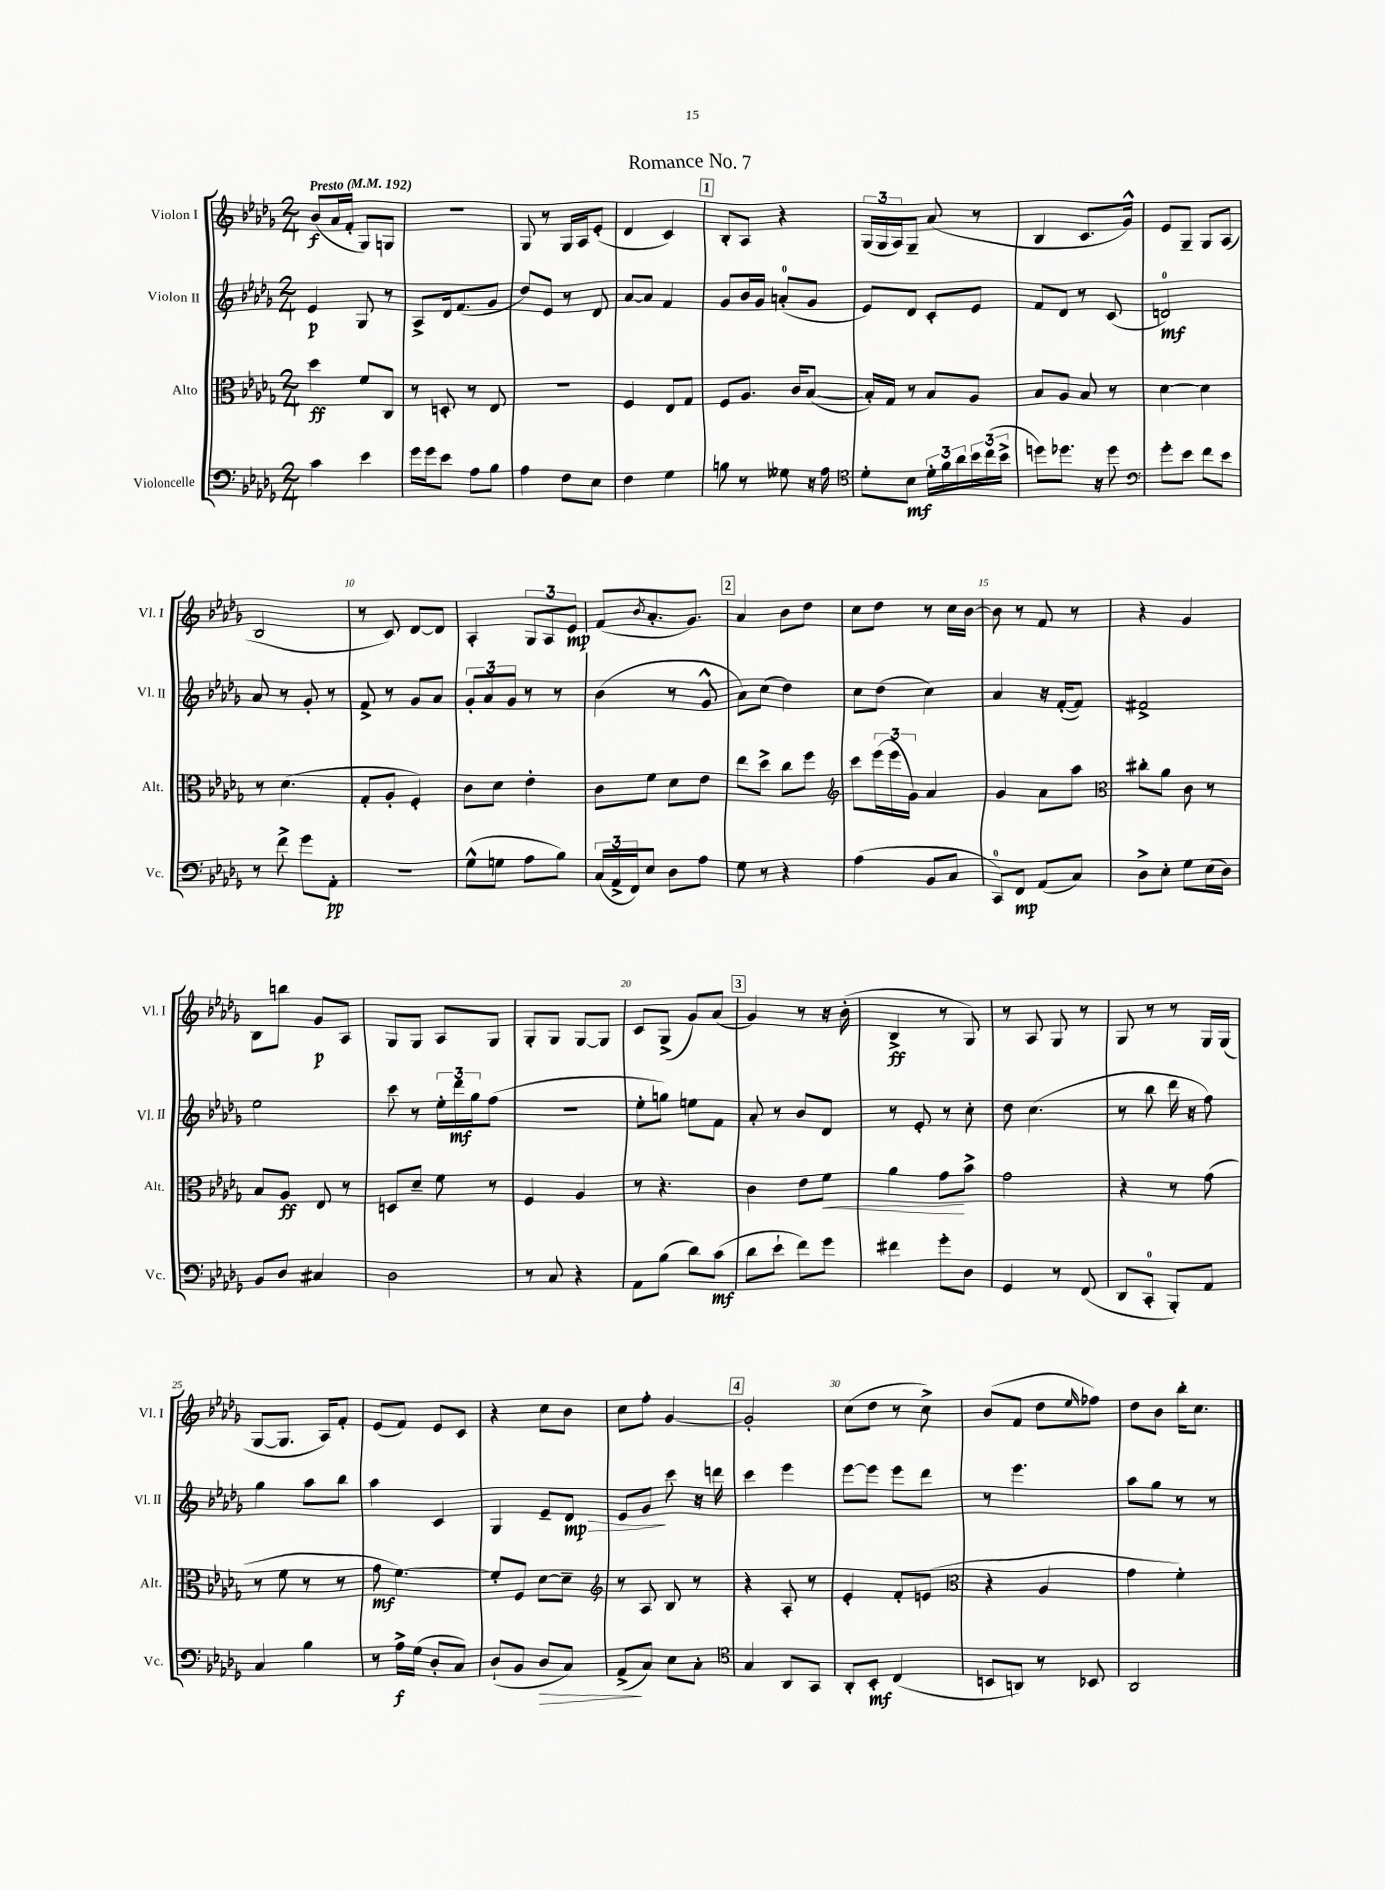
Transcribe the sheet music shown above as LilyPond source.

\header { title = "Romance No. 7" }
<<
\new StaffGroup <<
\new Staff = "s0" \with { instrumentName = "Violon I" shortInstrumentName = "Vl. I" } {
    \clef treble \key des \major \numericTimeSignature \time 2/4 \tempo "Presto" 4 = 192
    bes'8\f( aes'16 f'16-. ges8) g8 |
    r2 |
    ges8 r8 ges16 aes16 ees'8-.( |
    des'4 c'4) |
    \mark \markup { \box "1" } bes8-. aes8 r4 |
    \tuplet 3/2 { ges16( ges16 aes16) } ges8-- aes'8( r8 |
    bes4 c'8. ges'16-^) |
    ees'8 ges8-- ges8 aes8( |
    bes2 |
    r8 c'8) des'8~ des'8 |
    aes4-. \tuplet 3/2 { ges8 aes8 ees'8\mp } |
    f'8( \acciaccatura { bes'8 } aes'8.-. ges'8.) |
    \mark \markup { \box "2" } aes'4 bes'8 des''8 |
    c''8 des''8 r8 c''16 bes'16~ |
    bes'8 r8 f'8 r8 |
    r4 ges'4 |
    bes8 b''8 ges'8\p aes8 |
    ges8 ges8 aes8 ges8 |
    ges8-. ges8 ges8~ ges8 |
    c'8 ges8->( ges'8) aes'8( |
    \mark \markup { \box "3" } ges'4) r8 r16 bes'16-.( |
    bes4->\ff r8 ges8) |
    r8 aes8 ges8 r8 |
    ges8 r8 r8 ges16 ges16( |
    ges8~ ges8. aes16) f'8-. |
    ees'8( f'8) ees'8 c'8 |
    r4 c''8 bes'8 |
    c''8 f''8-. ges'4~ |
    \mark \markup { \box "4" } ges'2-. |
    c''8( des''8 r8 c''8->) |
    bes'8( f'8 des''8 \grace { ees''16 } fes''8) |
    des''8 bes'8 bes''16-. c''8. \bar "|." |
}
\new Staff = "s1" \with { instrumentName = "Violon II" shortInstrumentName = "Vl. II" } {
    \clef treble \key des \major \numericTimeSignature \time 2/4
    ees'4\p ges8 r8 |
    aes8-> des'16 f'8.( ges'8 |
    des''8) ees'8 r8 des'8 |
    aes'8~ aes'8 f'4 |
    \mark \markup { \box "1" } ges'8 bes'16 ges'16 a'8-0-.( ges'8 |
    ees'8) des'8 c'8-. ees'8 |
    f'8 des'8 r8 c'8( |
    d'2-0\mf) |
    aes'8 r8 ges'8-. r8 |
    f'8-> r8 ges'8 aes'8 |
    \tuplet 3/2 { ges'8-. aes'8 ges'8 } r8 r8 |
    bes'4( r8 ges'8-^ |
    \mark \markup { \box "2" } aes'8) c''8( des''4) |
    c''8 des''8( c''4) |
    aes'4 r16 f'16~-.( f'8) |
    fis'2-> |
    ees''2 |
    c'''8 r8 \tuplet 3/2 { ees''16-. des'''16\mf ges''16 } f''8( |
    R2 |
    ees''8-. g''8) e''8 f'8 |
    \mark \markup { \box "3" } aes'8-. r8 bes'8 des'8 |
    r8 ees'8-. r8 c''8-. |
    des''8 c''4.( |
    r8 bes''8 des'''16 r16 f''8) |
    ges''4 aes''8 bes''8 |
    aes''4 c'4 |
    ges4 ees'8-- des'8\mp\> |
    ees'8 ges'8\! c'''8 r16 d'''16 |
    \mark \markup { \box "4" } c'''4 ees'''4 |
    ees'''8~ ees'''8 ees'''8 des'''8 |
    r8 ees'''4. |
    aes''8 ges''8 r8 r8 \bar "|." |
}
\new Staff = "s2" \with { instrumentName = "Alto" shortInstrumentName = "Alt." } {
    \clef alto \key des \major \numericTimeSignature \time 2/4
    des''4\ff f'8 c8 |
    r8 d8-. r8 ees8 |
    r2 |
    f4 ees8 ges8 |
    \mark \markup { \box "1" } f8 aes8. c'16 bes8~( |
    bes16-.) ges16 r8 bes8 aes8 |
    bes8 aes8 bes8 r8 |
    des'4~ des'4 |
    r8 des'4.( |
    ges8-. aes8-. f4-.) |
    c'8 des'8 ees'4-. |
    c'8 f'8 des'8 ees'8 |
    \mark \markup { \box "2" } ees''8 des''8-> c''8 f''8 |
    \clef treble c'''8 \tuplet 3/2 { ees'''16( ees'''16 ges'16) } aes'4 |
    ges'4 aes'8 aes''8 |
    \clef alto cis''8-. aes'8 c'8 r8 |
    bes8 aes8\ff ees8 r8 |
    d8 des'8-- f'8 r8 |
    f4 aes4 |
    r8 r4. |
    \mark \markup { \box "3" } c'4 ees'8 f'8\< |
    aes'4 ges'8\! bes'8-> |
    ges'2 |
    r4 r8 ges'8( |
    r8 f'8 r8 r8 |
    ges'8\mf f'4.~) |
    f'8-. f8 des'8~ des'8-- |
    \clef treble r8 aes8 bes8 r8 |
    \mark \markup { \box "4" } r4 aes8-. r8 |
    ees'4-. f'8-. e'8( |
    \clef alto r4 aes4 |
    ges'4 f'4-.) \bar "|." |
}
\new Staff = "s3" \with { instrumentName = "Violoncelle" shortInstrumentName = "Vc." } {
    \clef bass \key des \major \numericTimeSignature \time 2/4
    c'4 ees'4 |
    ges'16 ges'16 ees'8 aes8 bes8 |
    aes4 f8 ees8 |
    f4 ges4 |
    \mark \markup { \box "1" } b8 r8 geses8 r16 aes16 |
    \clef tenor des'8-. bes8\mf \tuplet 3/2 { des'16-. f'16 aes'16 } \tuplet 3/2 { bes'16 c''16( bes'16-> } |
    d''8) des''8. r16 des''8 |
    \clef bass ges'8-. ees'8 f'8 ees'8 |
    r8 f'8-> ges'8 aes,8-.\pp |
    R2 |
    ges8-^( g8 aes8 bes8) |
    \tuplet 3/2 { c16( aes,16-> f,16) } ees8 des8 aes8 |
    \mark \markup { \box "2" } ges8 r8 r4 |
    aes4( bes,8 c8 |
    c,8-0) f,8\mp aes,8( c8) |
    des8-> ees8-. ges8 ees16( des16) |
    bes,8 des8 cis4 |
    des2 |
    r8 c8 r4 |
    aes,8 bes8( des'8) c'8\mf( |
    \mark \markup { \box "3" } des'8 ees'8-! f'8) ges'8 |
    fis'4 ges'8-. des8 |
    ges,4 r8 f,8( |
    des,8 c,8-0-. bes,,8-.) aes,8 |
    c4 bes4 |
    r8 aes16->\f ges16( des8-. c8) |
    des8-!( bes,8 des8\> c8) |
    aes,8->\!( c8) ees8 c8-. |
    \mark \markup { \box "4" } \clef tenor ges4 aes,8 ges,8 |
    aes,8-. bes,8-.\mf c4( |
    b,8 a,8) r8 bes,8 |
    aes,2 \bar "|." |
}
>>
>>
\layout { \context { \Score \override BarNumber.break-visibility = ##(#f #t #t) barNumberVisibility = #(every-nth-bar-number-visible 5) } }
